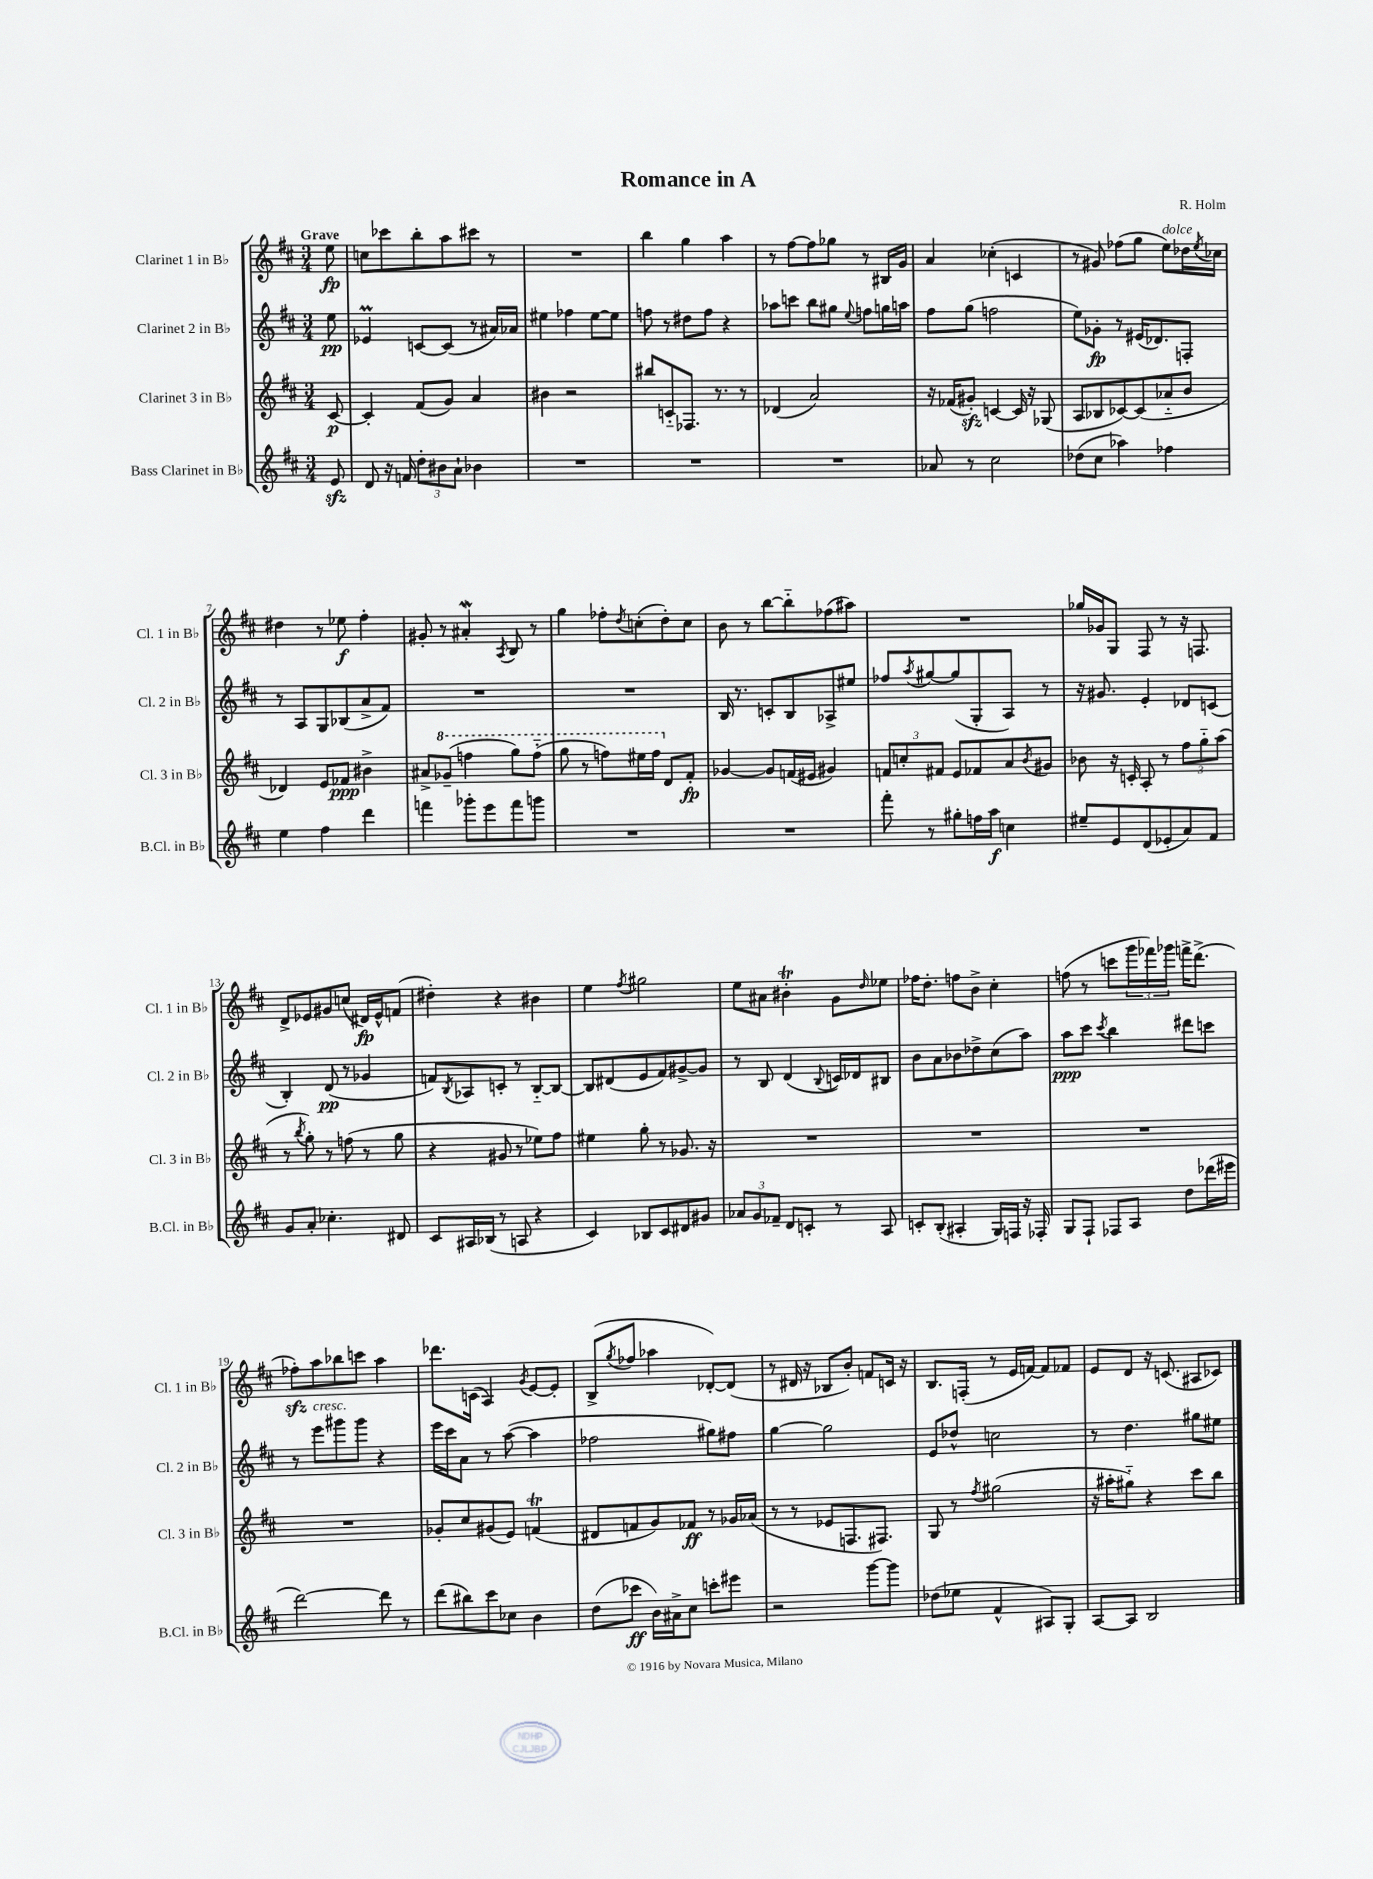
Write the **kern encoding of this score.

**kern	**kern	**kern	**kern
*staff4	*staff3	*staff2	*staff1
*clefG2	*clefG2	*clefG2	*clefG2
*k[f#c#]	*k[f#c#]	*k[f#c#]	*k[f#c#]
*M3/4	*M3/4	*M3/4	*M3/4
8e	[8c#	8ee	8ee
=	=	=	=
8d	4c#']	4e-	8cc
16r	.	.	8ccc-
16f	.	.	.
12dd'	(8f#	[8c	8bb'
12b#	.	.	.
.	8g)	(8c]	8aa
12a`	.	.	.
4b-	4a	8r	8ccc#
.	.	16a#)	8r
.	.	16a-	.
=	=	=	=
2.r	4b#	4ee#	2.r
.	2r	4ff-	.
.	.	[8ee#	.
.	.	8ee#]	.
=	=	=	=
2.r	8bb#	8ff	4bb
.	8c'~	8r	.
.	8.F-	8dd#	4gg
.	.	8ff	.
.	8.r	.	.
.	.	4r	4aa
.	8r	.	.
=	=	=	=
2.r	(4d-	8aa-	8r
.	.	8ccc	[8ff#
.	2a)	8bb	8ff#]
.	.	8gg#	8gg-
.	.	8qqee	.
.	.	8ff	8r
.	.	16gg	16B#
.	.	16aa	16g
=	=	=	=
8a-	16r	8ff#	4a
.	(16f-	.	.
8r	8g#')	(8gg	.
2cc#	[4c	2ff	(4cc-'
.	16c]	.	4c
.	16r	.	.
.	(8G-	.	.
=	=	=	=
(8dd-	8A	8ee)	8r
8cc#	8B-	8g-'	8g#)
4aa-)	[8c-)	8r	(8ff-
.	(8c-]	(16e#	8gg
.	.	8.d-)	.
4ff-	8a-'~	.	8ee)
.	8b	8F'	16dd-
.	.	.	8qee
.	.	.	16cc-
=	=	=	=
4ee	4d-)	8r	4dd#
.	.	8A	.
4ff#	8e	8G	8r
.	8f-	(8B-	8ee-
4ddd	4b#^	8a^	4ff#'
.	.	8f#)	.
=	=	=	=
4fff	8a#^	2.r	8g#'
.	(8gg-~	.	8r
8ggg-'	4fff	.	4a#'
8eee	.	.	.
.	.	.	8qA
8fff	8ggg)	.	8B
8ggg	(8fff'~	.	8r
=	=	=	=
2.r	8ggg	2.r	4gg
.	8r	.	.
.	8fff)	.	8ff-'
.	.	.	8qdd
.	16eee#	.	(8cc'
.	16fff	.	.
.	8d	.	8dd')
.	8f#'	.	8cc
=	=	=	=
2.r	[4g-	16B	8b
.	.	8.r	.
.	.	.	8r
.	8g-]	8c'	[8bb
.	(16f	8B	8bb'~]
.	16e#	.	.
.	4g#)	8A-^	(8ff-
.	.	8ee#	8aa#)
=	=	=	=
8fff#'	12f	8ff-	2.r
.	12cc'	.	.
.	.	8qaa	.
8r	.	[8gg#	.
.	12f#	.	.
8gg#'	8e	(8gg#]	.
16ff	8f-	8G'	.
16aa	.	.	.
4cc	8a	8A)	.
.	8qb	.	.
.	8g#	8r	.
=	=	=	=
8ee#~	8b-	16r	16gg-
.	.	8.g#	16g-
8e	16r	.	8G
.	16c'	.	.
(8d	8A'	4e'	8F#
8e-'	8r	.	8r
8a)	12ff#	8d-	16r
.	.	.	8.F
.	12gg'~	.	.
8f#	.	(8c	.
.	(12aa	.	.
=	=	=	=
8g	8r	4B')	8d^
.	8qbb	.	.
8a'	8gg')	.	8e-
4.cc-'	8r	(8d	8g#
.	(8ff	8r	(8cc
.	8r	4g-	16d#)
.	.	.	16e-^^
8d#	8gg	.	(8f
=	=	=	=
8c#	4r	8f)	4dd#')
.	.	8qB	.
16A#	.	8A-	.
(16B-	.	.	.
8r	8g#	8c'	4r
8A	8r	8r	.
4r	8ee-)	[8B'~	4b#
.	8ff#	8B_	.
=	=	=	=
4c#)	4ee#	8B]	4ee
.	.	(8d#	.
.	.	.	8qff#
8B-	8gg'	8e	2gg#
8c#	8r	8f#)	.
8d#	8.g-	[8g#^	.
8g#	.	8g#]	.
.	16r	.	.
=	=	=	=
12a-	2.r	8r	8ee
12g	.	.	.
.	.	8B	8a#
12f-~	.	.	.
8d	.	(4d	4b#'
8c'	.	.	.
.	.	8qqB	.
8r	.	16c)	8g
.	.	16d-	.
.	.	.	16qqdd
8A	.	8B#	8ee-
=	=	=	=
8c'	2.r	8b	16ff-
.	.	.	8.dd'
(8B'	.	8a	.
4A#'	.	8b-	8ff
.	.	8dd-^	8b^
16G)	.	(8cc#	4cc#'
16F	.	.	.
16r	.	8aa)	.
16F-'	.	.	.
=	=	=	=
8G	2.r	8aa	(8ff
8F#`	.	8ccc#	8r
.	.	8qccc#	.
8F-	.	4bb	8ccc
8A	.	.	24ggg
.	.	.	24fff-)
.	.	.	24ggg-
8dd	.	8ddd#	16fff^
.	.	.	(8.ddd^
(16ddd-	.	8ccc	.
16eee#	.	.	.
=	=	=	=
[2ddd)	2.r	8r	8ff-')
.	.	8eee	8aa
.	.	8ggg#	8bb-
.	.	8ggg#	8ccc
8ddd]	.	4r	4aa
8r	.	.	.
=	=	=	=
(8ddd	8g-'	16eee	8.ddd-
.	.	16ccc#	.
8bb#)	8cc#	8a	.
.	.	.	(16c
8ccc#	(8g#	8r	4A)
8cc-	8e)	([8aa	.
.	.	.	8qg
4b	(4f	4aa]	[8e
.	.	.	8e']
=	=	=	=
(8dd	8d#	2ff-	(8B^
.	.	.	8qgg
8ccc-	8f	.	8ff-
16b)	8g)	.	4aa-
16a#^	.	.	.
8cc#	8f-	.	.
8ccc'	8r	8gg#)	[8d-')
8eee#	16g-	8ff#	(8d-]
.	(16a-	.	.
=	=	=	=
2r	8r	[4gg	8r
.	8r	.	16d#
.	.	.	16r
.	8e-	2gg]	8B-
.	8.F	.	8b')
[8ggg	.	.	8f
.	8.F#)	.	.
8ggg]	.	.	16c
.	.	.	16r
=	=	=	=
(8dd-	8G	8e	8.B
8ee-	8r	8dd-^^	.
.	.	.	(16F'
.	8qff#	.	.
4f#^^	(2gg#	2cc	8r
.	.	.	16e
.	.	.	[16f)
8A#)	.	.	8f]
8G'	.	.	8f-
=	=	=	=
[8A	16r	8r	8e
.	16aa#'	.	.
8A]	8gg#'~)	4.dd	8d
2B	4r	.	16r
.	.	.	(8.c
.	8ccc#	8gg#	8A#
.	8bb	8ee#	8c-)
==	==	==	==
*-	*-	*-	*-
